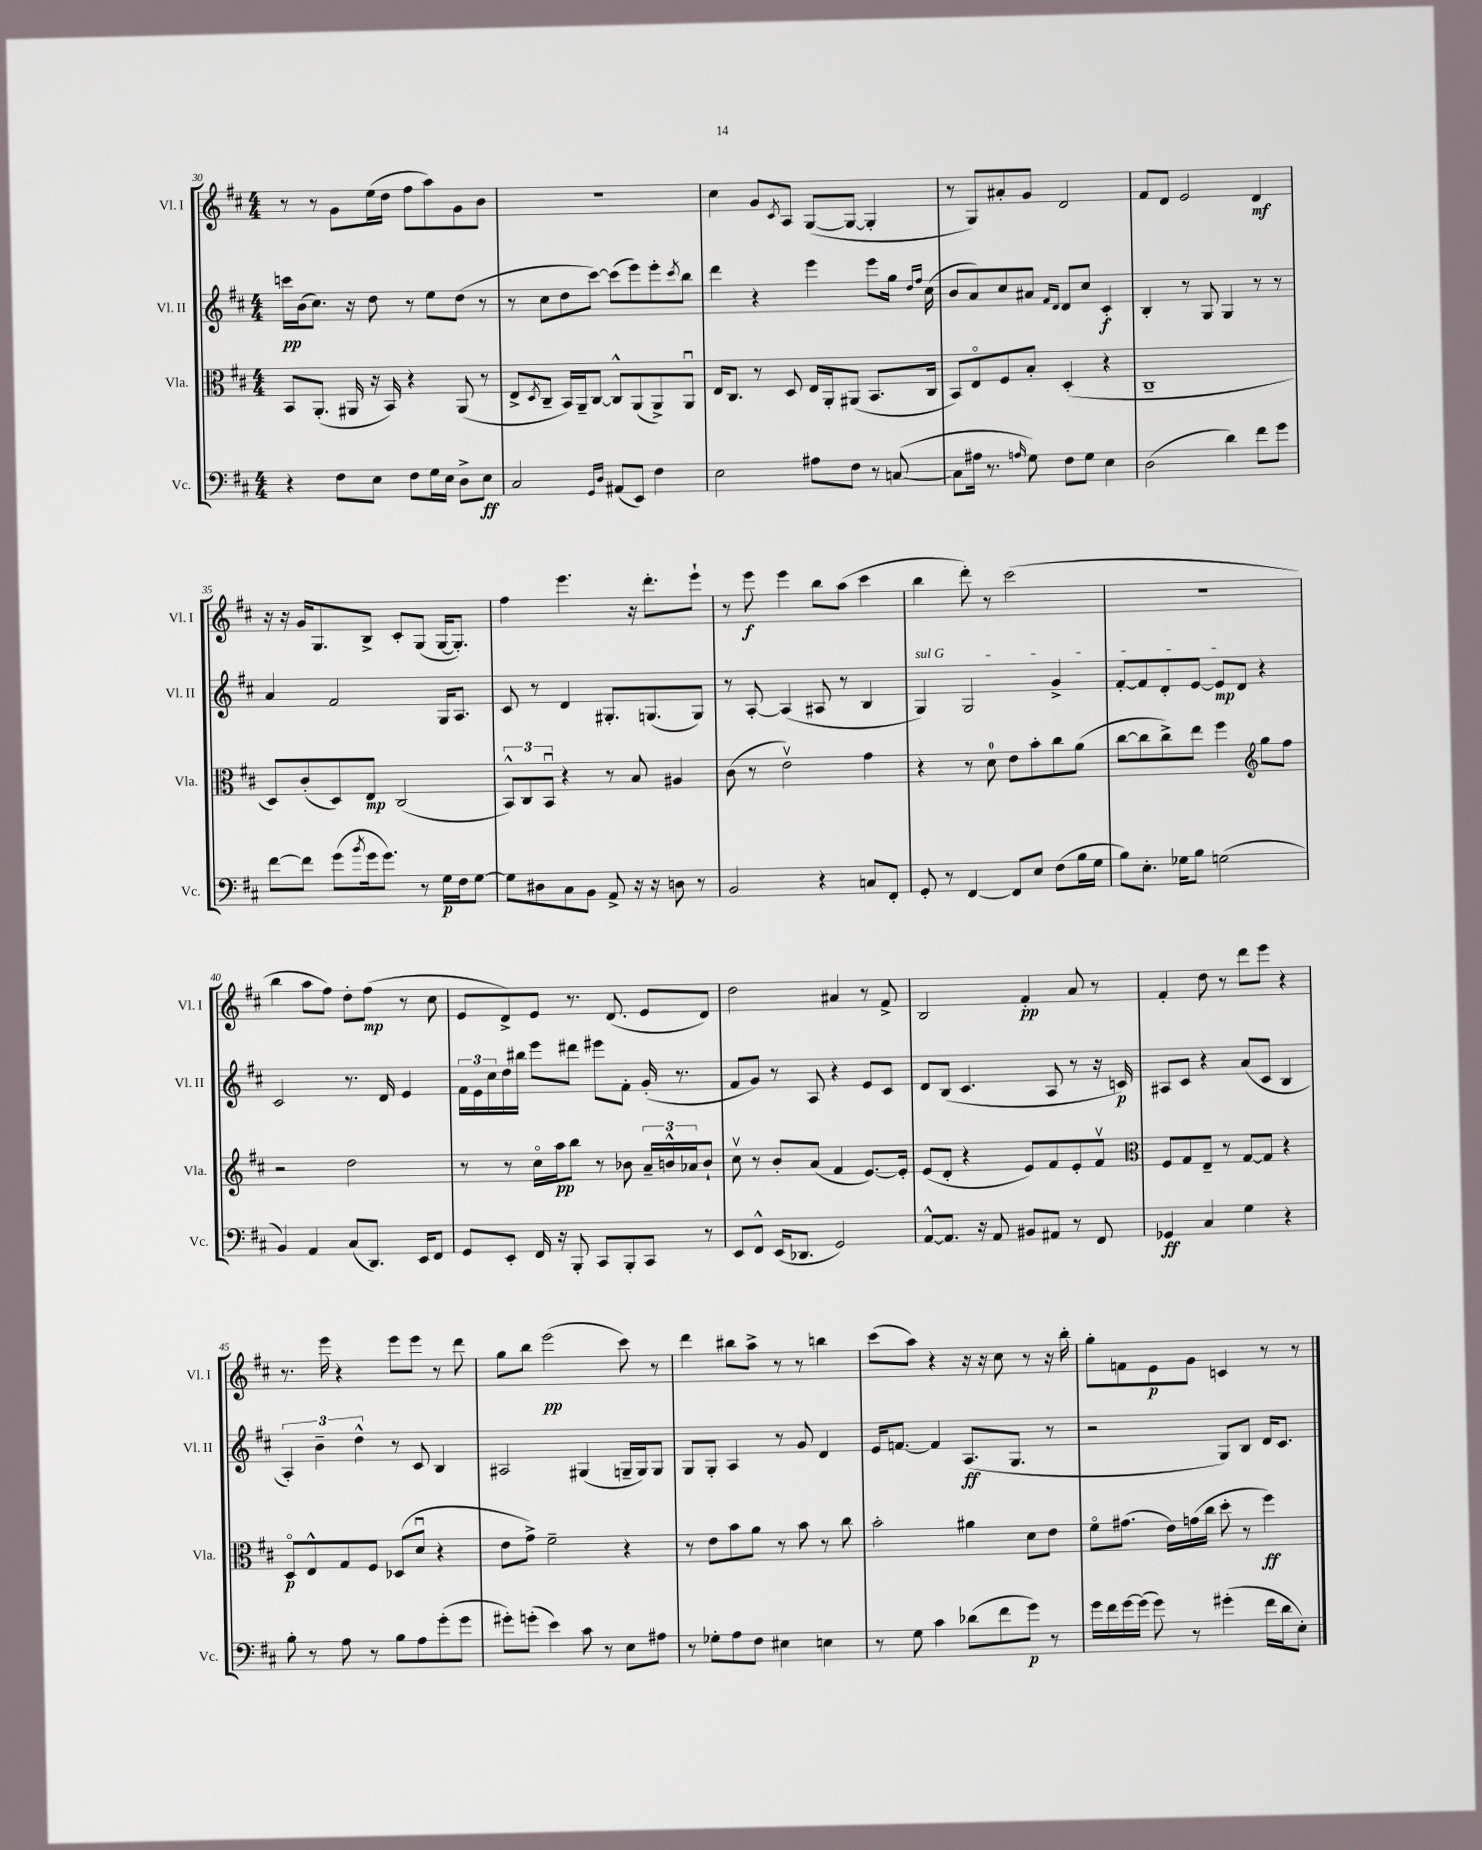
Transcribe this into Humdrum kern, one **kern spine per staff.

**kern	**kern	**kern	**kern
*staff4	*staff3	*staff2	*staff1
*clefF4	*clefC3	*clefG2	*clefG2
*k[f#c#]	*k[f#c#]	*k[f#c#]	*k[f#c#]
*M4/4	*M4/4	*M4/4	*M4/4
4r	8BB	16ccc	8r
.	.	(16b	.
.	(8.AA'	8.cc#)	8r
8F#	.	.	8g
.	16AA#	16r	.
8E	16r	8dd	(16ee
.	16BB)	.	16dd
8F#	4r	8r	8ff#
16G	.	8ee	8aa)
16E	.	.	.
8D^	(8AA#	(8dd	8g
8E	8r	8r	8b
=	=	=	=
2C#	8E^	8r	1r
.	8qD	.	.
.	8C#~	8cc#	.
.	16BB)	8dd	.
.	16AA~	.	.
.	[8C#	[8ccc#)	.
16qqGG	.	.	.
16qqD	.	.	.
(8AA#	8C#^^]	(8ccc#]	.
8EE)	(8AA	8eee)	.
4F#	8AA^)	8eee'	.
.	.	8qccc#	.
.	8AAu	8bb	.
=	=	=	=
2E	16E	4ddd	4cc#
.	8.C#	.	.
.	8r	4r	8g
.	.	.	8qc#
.	8D	.	8A
8A#	16E	4eee	([8G
.	16AA'	.	.
8F#	(8AA#	.	8G_
8r	8.BB	8eee	4G']
([8C	.	16gg	.
.	.	16qqdd	.
.	.	16qqff#	.
.	16C#	(16cc#	.
=	=	=	=
8C]	8BB)	8b	8r
16A#	8Eo	8a)	8G)
8.r	.	.	.
.	8F#	8cc#	8a#'
16qqA	.	.	.
8G)	8B'	8a#	8g
.	.	16qqf#	.
.	.	16qqd	.
8F#	(4D'	8d	2d
8G	.	8cc#	.
4E	4r	4c#'	.
=	=	=	=
(2D	1C#~	4B'	8f#
.	.	.	8d
.	.	8r	2e
.	.	8G	.
4d)	.	4G	.
8f#	.	8r	4d
8g	.	8r	.
=	=	=	=
[8f#	8D)	4a	16r
.	.	.	16r
8f#]	(8c#'	.	16g
.	.	.	8.G
(8g	8D)	2f#	.
8qb	.	.	.
16g	8E	.	8B^
8.g)	.	.	.
.	(2C#	.	8c#'
8r	.	.	(8G
16G	.	16G	[16G
16F#	.	8.A	8.G'])
[8G	.	.	.
=	=	=	=
8G]	12BB^^)	8c#	4ff#
.	12C#	.	.
8D#	.	8r	.
.	12BBu	.	.
8C#	4r	4d	4.eee
8BB	.	.	.
8AA^	8r	8.G#'	.
16r	8B	.	16r
16r	.	(8.G	8.ddd'
8D	4A#	.	.
8r	.	8G)	8eee`
=	=	=	=
2BB	(8c#	8r	8r
.	8r	[8A'	8eee
.	2ev)	(4A]	4eee
4r	.	8A#	8bb
.	.	8r	(8aa
8C	4g	4B	4ccc#
8FF#'	.	.	.
=	=	=	=
8GG'	4r	4G)	4bb
8r	.	.	.
[4FF#	8r	2G	8ddd')
.	8d	.	8r
8FF#]	8e	.	(2ccc#
8E	8b'	.	.
(8F#	8cc#	4g^	.
16B	(8a	.	.
16G	.	.	.
=	=	=	=
8B)	[8cc#	[8f#'	1r
8.E'	8cc#]	8f#]	.
.	8cc#^)	8d'	.
16G-	.	.	.
8B	8ee	[8e	.
(2G	4ff#	8e]	.
.	.	8d	.
*	*clefG2	*	*
.	8gg	4r	.
.	8ff#	.	.
=	=	=	=
4BB)	2r	2c#	4bb
4AA	.	.	8aa
.	.	.	8ff#)
(8C#	2dd	8.r	8dd'
8.DD)	.	.	(8ff#
.	.	16d	.
.	.	4e	8r
16EE	.	.	.
8FF#	.	.	8cc#
=	=	=	=
8GG	8r	24f#	8e
.	.	24e	.
.	.	24cc#	.
8EE'	8r	16dd	8d^)
.	.	16bb#	.
16FF#	16cc#o	8eee	8e
16r	16aa	.	.
8BBB'	8bb	8ddd#	8.r
8CC#	8r	8eee#	.
.	.	.	(8.d
8BBB'	8b-	8f#'	.
8CC#	24a~	(16g'	8e
.	24b^^	.	.
.	.	8.r	.
.	24a-	.	.
8r	8b`	.	8d)
=	=	=	=
8EE	8cc#v	8f#	2dd
8FF#^^	8r	8g)	.
(16EE	8b'	8r	.
8.DD-	.	.	.
.	(8a	8A	.
2GG)	4f#	4r	4a#
.	[8.e)	8e	8r
.	.	8c#	8f#^
.	16e']	.	.
=	=	=	=
[8AA^^	(8e	8d	2B
8.AA]	8d'	(8B	.
.	4r	4.c#	.
16r	.	.	.
8AA	.	.	.
8BB#	8e)	.	4f#'
8AA#	8f#	8A	.
8r	8e'	8r	8a
8FF#	8f#v	16r	8r
.	.	16c)	.
=	=	=	=
*	*clefC3	*	*
4GG-	8F#	8A#	4f#'
.	8G	8c#	.
4C#	8E~	4r	8dd
.	8r	.	8r
4G	[8G	(8a	8ddd
.	8G]	8c#	8eee
4r	4r	4B	4r
=	=	=	=
8B'	8Do	6A')	8.r
8r	8E^^	.	.
.	.	6b~	.
.	.	.	16eee
8A	8G	.	4r
.	.	6dd^^	.
8r	8F#	.	.
8B	(8D-	8r	8eee
8A	8du	8c#	8eee
(8g'	4r	4B	8r
8g	.	.	8ddd
=	=	=	=
8g#')	8e	2A#	8gg
(8g'	8g^)	.	8bb
4e)	2f#~	.	(2eee
8c#	.	(4G#	.
8r	.	.	.
8E	4r	16G~	8ccc#)
.	.	16G)	.
8A#	.	8G	8r
=	=	=	=
8r	8r	8G	4ddd
8G-'	8e	8G'	.
8A	8b	4A	8bb#
8F#	8a	.	8aa^
4E#	8r	8r	8r
.	8b	8g	8r
4E	8r	4d	4bb
.	8cc#	.	.
=	=	=	=
8r	2b'	16e	(8ccc#
.	.	[8.f	.
8G	.	.	8aa)
4c#	.	4f]	4r
(8d-	4a#	(8.A	16r
.	.	.	16r
8f#	.	.	8cc#
.	.	8.G	.
8g)	8d	.	8r
8r	8e	8r	16r
.	.	.	16bb'
=	=	=	=
16g	8f#o	2r	8gg'
16f#	.	.	.
[16g	(8.g#	.	8f
(16g]	.	.	.
8g)	.	.	8e
.	16e)	.	.
8r	(16g	.	8g
.	16cc#	.	.
(4g#'	8dd'	8G)	4c
.	8r	8B	.
16f#	4ff#)	16d	8r
16d	.	8.c#	.
8E')	.	.	8r
==	==	==	==
*-	*-	*-	*-
